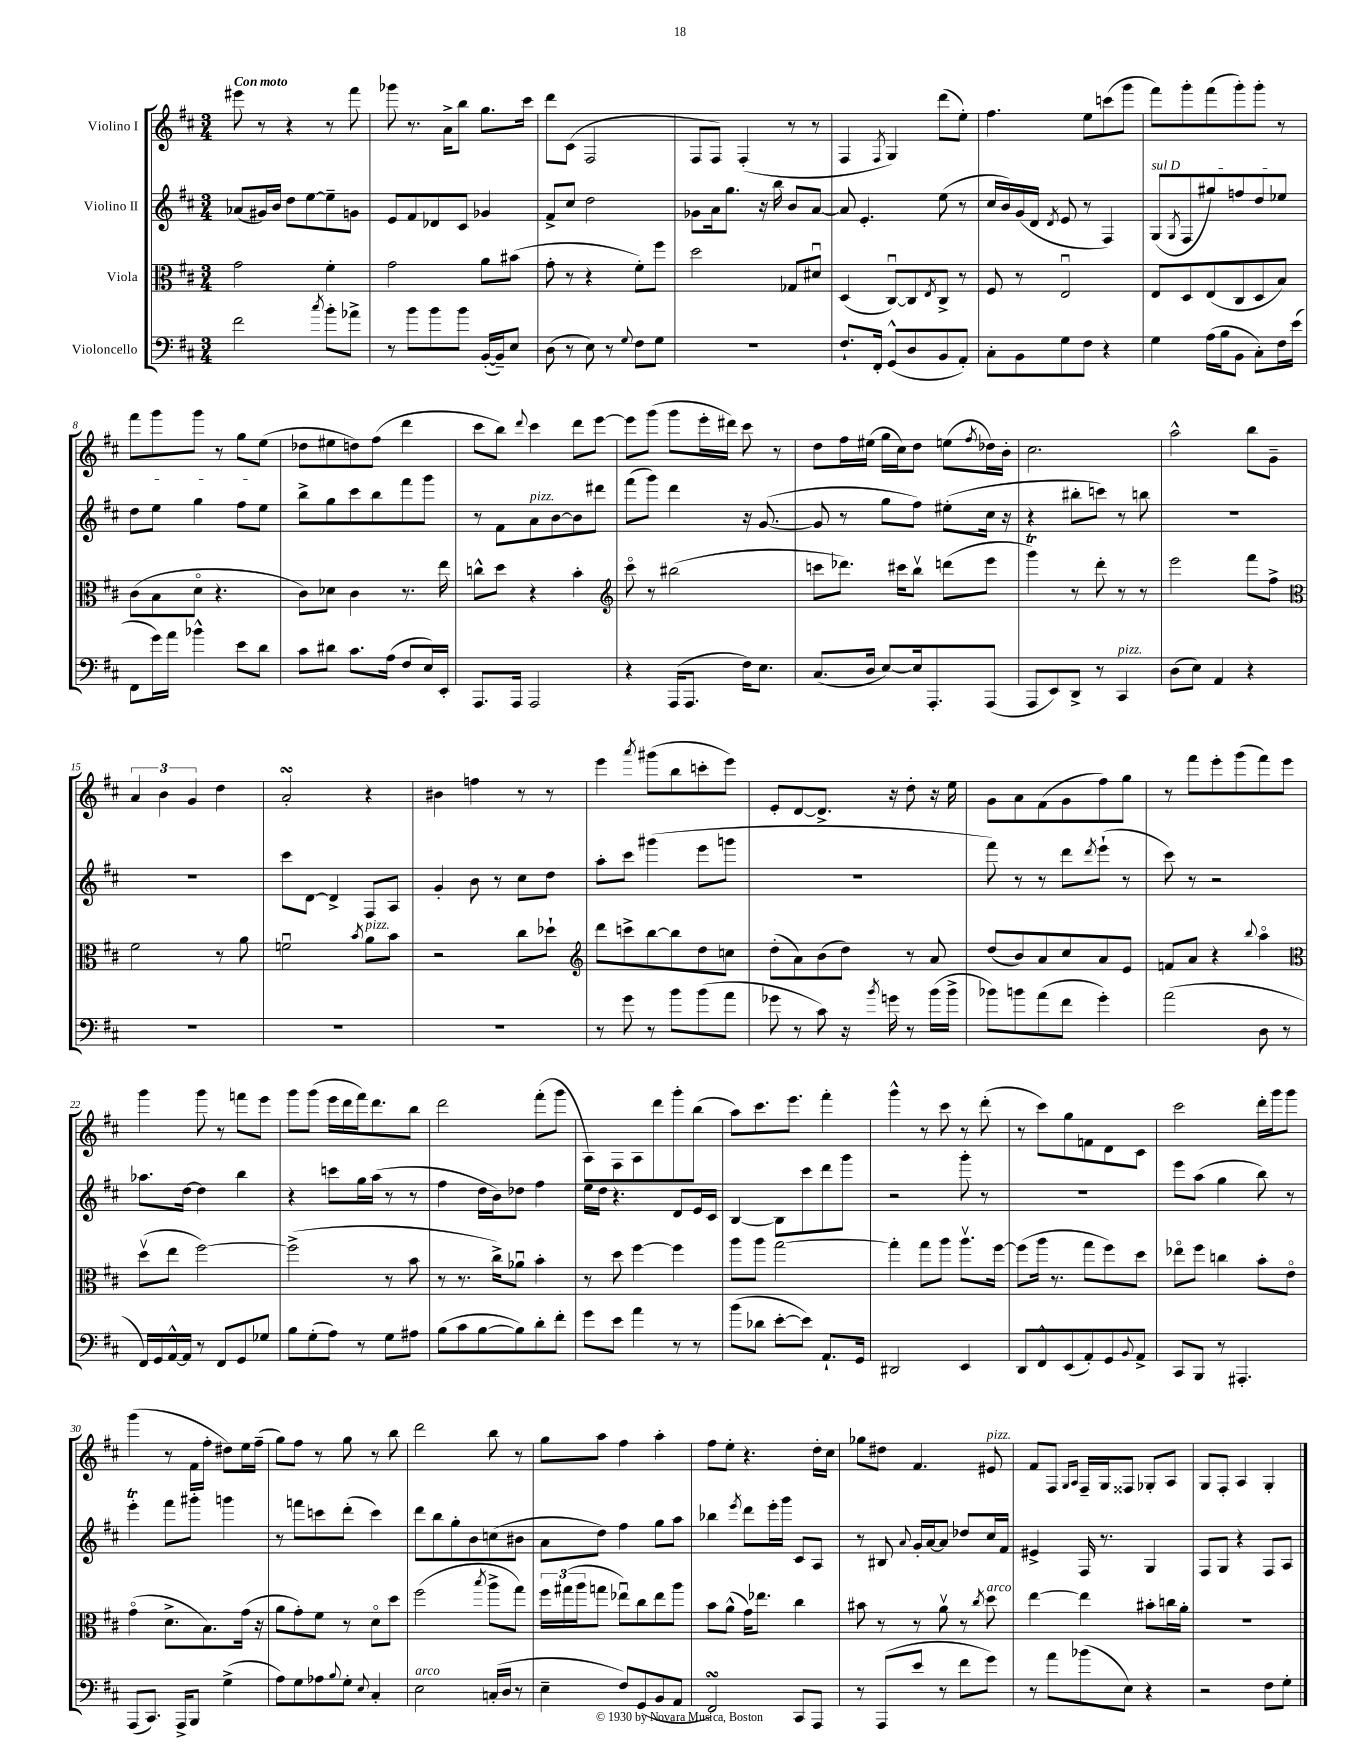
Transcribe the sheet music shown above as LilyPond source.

<<
\new StaffGroup <<
\new Staff = "s0" \with { instrumentName = "Violino I" } {
    \clef treble \key d \major \numericTimeSignature \time 3/4 \tempo "Con moto"
    eis'''8 r8 r4 r8 fis'''8 |
    ges'''8 r8. a'16-> b''8 g''8. cis'''16 |
    d'''8 cis'8( fis2 |
    fis8 fis8) fis4-.( r8 r8 |
    fis4 \acciaccatura { fis8 } g4) d'''8( e''8-.) |
    fis''4. e''8 c'''8( g'''8 |
    fis'''8) g'''8-. fis'''8( g'''8-.) g'''8-. r8 |
    fis'''8 g'''8 g'''8 r8 g''8 e''8( |
    des''8 eis''8 d''8) fis''8( d'''4 |
    cis'''8 b''8) \appoggiatura { d'''8 } cis'''4 d'''8 e'''8~ |
    e'''8 g'''8( g'''8 e'''16-. dis'''16) cis'''8 r8 |
    d''8 fis''16 eis''16( g''16 cis''16) d''8 e''8( \acciaccatura { fis''8 } des''16) b'16-. |
    cis''2. |
    a''2-^ b''8 g'8-- |
    \tuplet 3/2 { a'4 b'4 g'4 } d''4 |
    a'2-.\turn r4 |
    bis'4 f''4 r8 r8 |
    e'''4 \acciaccatura { a'''8 } gis'''8( b''8 c'''8-. e'''8) |
    e'8-. d'8~ d'8.-> r16 d''8-. r16 e''16 |
    g'8 a'8 fis'8( g'8 fis''8) g''8 |
    r8 fis'''8 e'''8-. g'''8( fis'''8) e'''8 |
    g'''4 g'''8 r8 f'''8 e'''8 |
    g'''8 g'''8( e'''16 d'''16 fis'''16) d'''8. b''8 |
    d'''2 fis'''8-.( g'''8 |
    a8) fis8 a8 d'''8 g'''8-. b''8( |
    a''8) cis'''8. e'''8. fis'''4-. |
    g'''4-^ r8 cis'''8 r8 d'''8-.( |
    r8 cis'''8) g''8 f'8 d'8 cis'8 |
    cis'''2 d'''16-. g'''16 g'''8 |
    g'''4( r8 fis'16 fis''16-. dis''8) e''16 fis''16--( |
    g''8) fis''8 r8 g''8 r8 b''8 |
    d'''2 b''8 r8 |
    g''8 a''8 fis''4 a''4-. |
    fis''8 e''8-. r4. d''16-. cis''16 |
    ges''8 dis''8 fis'4. eis'8^\markup { \italic "pizz." } |
    fis'8 fis8 \grace { g16 a16 } fis16-- g16 fisis8 ges8-. a8 |
    g8 fis8-. a4 g4-. \bar "|." |
}
\new Staff = "s1" \with { instrumentName = "Violino II" } {
    \clef treble \key d \major \numericTimeSignature \time 3/4
    aes'8( gis'16) b'16 d''8 e''8~ e''8-- g'8 |
    e'8 fis'8 des'8 cis'8 ges'4 |
    fis'8-> cis''8 d''2 |
    ges'8 a'16 g''8. r16 b''16 b'8 a'8~ |
    a'8 e'4.-. e''8( r8 |
    cis''16 b'16) g'16( d'16 \acciaccatura { d'8 } e'8 r8 fis4) |
    \once \override TextSpanner.bound-details.left.text = \markup { \italic "sul D" } g8\startTextSpan( \acciaccatura { g8 } fis8 gis''8) f''8 d''8 ees''8 |
    d''8 e''8 g''4 fis''8 e''8\stopTextSpan |
    b''8-> g''8 cis'''8 b''8 fis'''8 g'''8 |
    r8 fis'8 a'8^\markup { \italic "pizz." } b'8~ b'8 dis'''8 |
    fis'''8( g'''8) d'''4 r16 g'8.~( |
    g'8 r8 g''8 fis''8) eis''8-.( cis''16 r16 |
    r4 bis''8-. c'''8) r8 b''8 |
    R2. |
    R2. |
    cis'''8 d'8~ d'4-> fis8 a8 |
    g'4-. b'8 r8 cis''8 d''8 |
    a''8-. cis'''8 gis'''4( e'''8 g'''8 |
    R2. |
    fis'''8) r8 r8 d'''8 \acciaccatura { d'''8 } e'''8-!( r8 |
    cis'''8) r8 r2 |
    aes''8. d''16~ d''4 b''4 |
    r4 c'''8 g''16 a''16( r8 r8 |
    fis''4 d''16 b'16) des''8 fis''4 |
    e''16 d''16 r4. d'8 e'16 cis'16 |
    b4~ b8 cis'''8 d'''8 g'''8 |
    r2 g'''8-. r8 |
    R2. |
    e'''8 a''8( g''4 b''8) r8 |
    e'''4-.\trill fis'''8 gis'''8-. g'''4 |
    r8 f'''8 c'''8 d'''8-.( c'''4) |
    d'''8 b''8 g''8-. b'8 c''8( bis'8 |
    a'8 d''8) fis''4 g''8 a''8 |
    bes''4 \acciaccatura { e'''8 } d'''8 e'''16-. g'''16 cis'8 a8 |
    r8 bis8 \appoggiatura { a'8 } g'16-. a'16~ a'8 des''8 cis''16 fis'16 |
    eis'4-> fis16 r8. g4 |
    fis8 g8 r4 fis8 a8 \bar "|." |
}
\new Staff = "s2" \with { instrumentName = "Viola" } {
    \clef alto \key d \major \numericTimeSignature \time 3/4
    g'2 fis'4-. |
    g'2 a'8 bis'8( |
    g'8-. r8 r4 fis'8-.) fis''8 |
    d''2 ges8 dis'8\downbow |
    d4( cis8~\downbow) cis8 \acciaccatura { e8 } cis8-> r8 |
    fis8 r8 e2\downbow |
    e8 d8 e8( cis8 d8 b8) |
    cis'8( b8 d'8\flageolet r4. |
    cis'8) des'8 cis'4 r8. e''16 |
    c''8-^ d''8 r4 b'4-. |
    \clef treble cis'''8\flageolet r8 bis''2( |
    c'''8 des'''8.) cis'''16 b''8\upbow d'''8( e'''8 |
    g'''4\trill) r8 d'''8-. r8 r8 |
    e'''2 fis'''8 fis''8-> |
    \clef alto fis'2 r8 a'8 |
    f'2\downbow \acciaccatura { b'8 } a'8^\markup { \italic "pizz." } b'8 |
    r2 cis''8 des''8-! |
    \clef treble d'''8 c'''8-> b''8~ b''8 d''8 c''8 |
    d''8-.( a'8) b'8( d''8) r8 a'8 |
    d''8( b'8) a'8 cis''8 a'8 e'8 |
    f'8 a'8 r4 \appoggiatura { b''8 } a''4\flageolet |
    \clef alto d''8\upbow( e''8 fis''2~) |
    fis''2->( r8 b'8 |
    r8 r8. cis''16->) aes'8\downbow b'4-. |
    r8 d''8 fis''4~ fis''4 |
    a''8 a''8 g''2~ |
    g''4-. g''8 a''8 a''8.\upbow fis''16~ |
    fis''8( a''16 r8. g''8 fis''8) d''8 |
    ees''8\flageolet fis''8 c''4 b'8-. e'8\flageolet |
    g'4\flageolet( d'8.-> b8.) g'16( r16 |
    a'8 g'8-.) fis'8 r8 d'8\flageolet d''8 |
    fis''2( \acciaccatura { b''8 } a''8-> g''8) |
    \tuplet 3/2 { fis''16 gis''16( a''16 } g''8 ees''8\downbow) cis''8 ees''8 a''8 |
    b'8 a'8-^( g'16) ees''8. cis''4 |
    bis'8 r8 r8 a'8\upbow r8 \acciaccatura { cis''8 } d''8^\markup { \italic "arco" } |
    e''4~ e''4 bis'8-. c''16 a'16-. |
    R2. \bar "|." |
}
\new Staff = "s3" \with { instrumentName = "Violoncello" } {
    \clef bass \key d \major \numericTimeSignature \time 3/4
    fis'2 \acciaccatura { cis''8 } b'8-. aes'8-> |
    r8 b'8 b'8 b'8 b,16~-.( b,16--) e8 |
    d8( r8 e8) r8 \appoggiatura { g8 } fis8 g8 |
    R2. |
    fis8.-! fis,16-. g,8-^( d8 b,8 a,8-.) |
    cis8-. b,8 g8 fis8 r4 |
    g4 a16( b16 b,8 cis8-.) fis16 e'16( |
    fis,8 g'16) a'16 bes'4-^ e'8 d'8 |
    cis'8 dis'8 cis'8. a16( fis8 e16) e,16-. |
    a,,8. a,,16 a,,2 |
    r4 a,,16( a,,8. fis16) e8. |
    cis8.( d16 e8~) e16 a,,8.-. a,,8( |
    a,,8 e,8) d,8-> r8 cis,4^\markup { \italic "pizz." } |
    d8( e8) a,4 r4 |
    R2. |
    R2. |
    R2. |
    r8 g'8 r8 b'8 b'8( a'8 |
    ges'8 r8 cis'8) r16 \acciaccatura { b'8 } g'16 r8 b'16( b'16-> |
    bes'8) b'8 a'8( fis'8 g'4-.) |
    a'2( d8 r8 |
    fis,16) g,16 a,16~-^ a,16 r8 fis,8 g,8 ges8 |
    b8 g8-.( a8) r8 g8 ais8 |
    b8( cis'8 b8~ b8) d'8-. fis'8-. |
    g'8 e'8 a'4 r8 r8 |
    b'8( des'8 e'8~-. e'8) a,8.-! g,16 |
    dis,2 e,4 |
    d,8 fis,8-^ e,8( a,8-.) g,8 \appoggiatura { b,8 } a,8-> |
    cis,8 b,,8 r8 ais,,4.-. |
    a,,8( cis,8.) a,,16-> b,,8 g4->( |
    a8) g8 aes8 \appoggiatura { b8 } g8-. \appoggiatura { e8 } cis4-. |
    e2^\markup { \italic "arco" } c16-.( d16 r8 |
    e4-- fis8) g,8( b,8 a,8 |
    fis,2\turn) cis,8 a,,8 |
    r8 a,,8( e'8 r8 fis'8 g'8) |
    r8 a'8 bes'8( e8) r4 |
    r2 fis8 g8-. \bar "|." |
}
>>
>>
